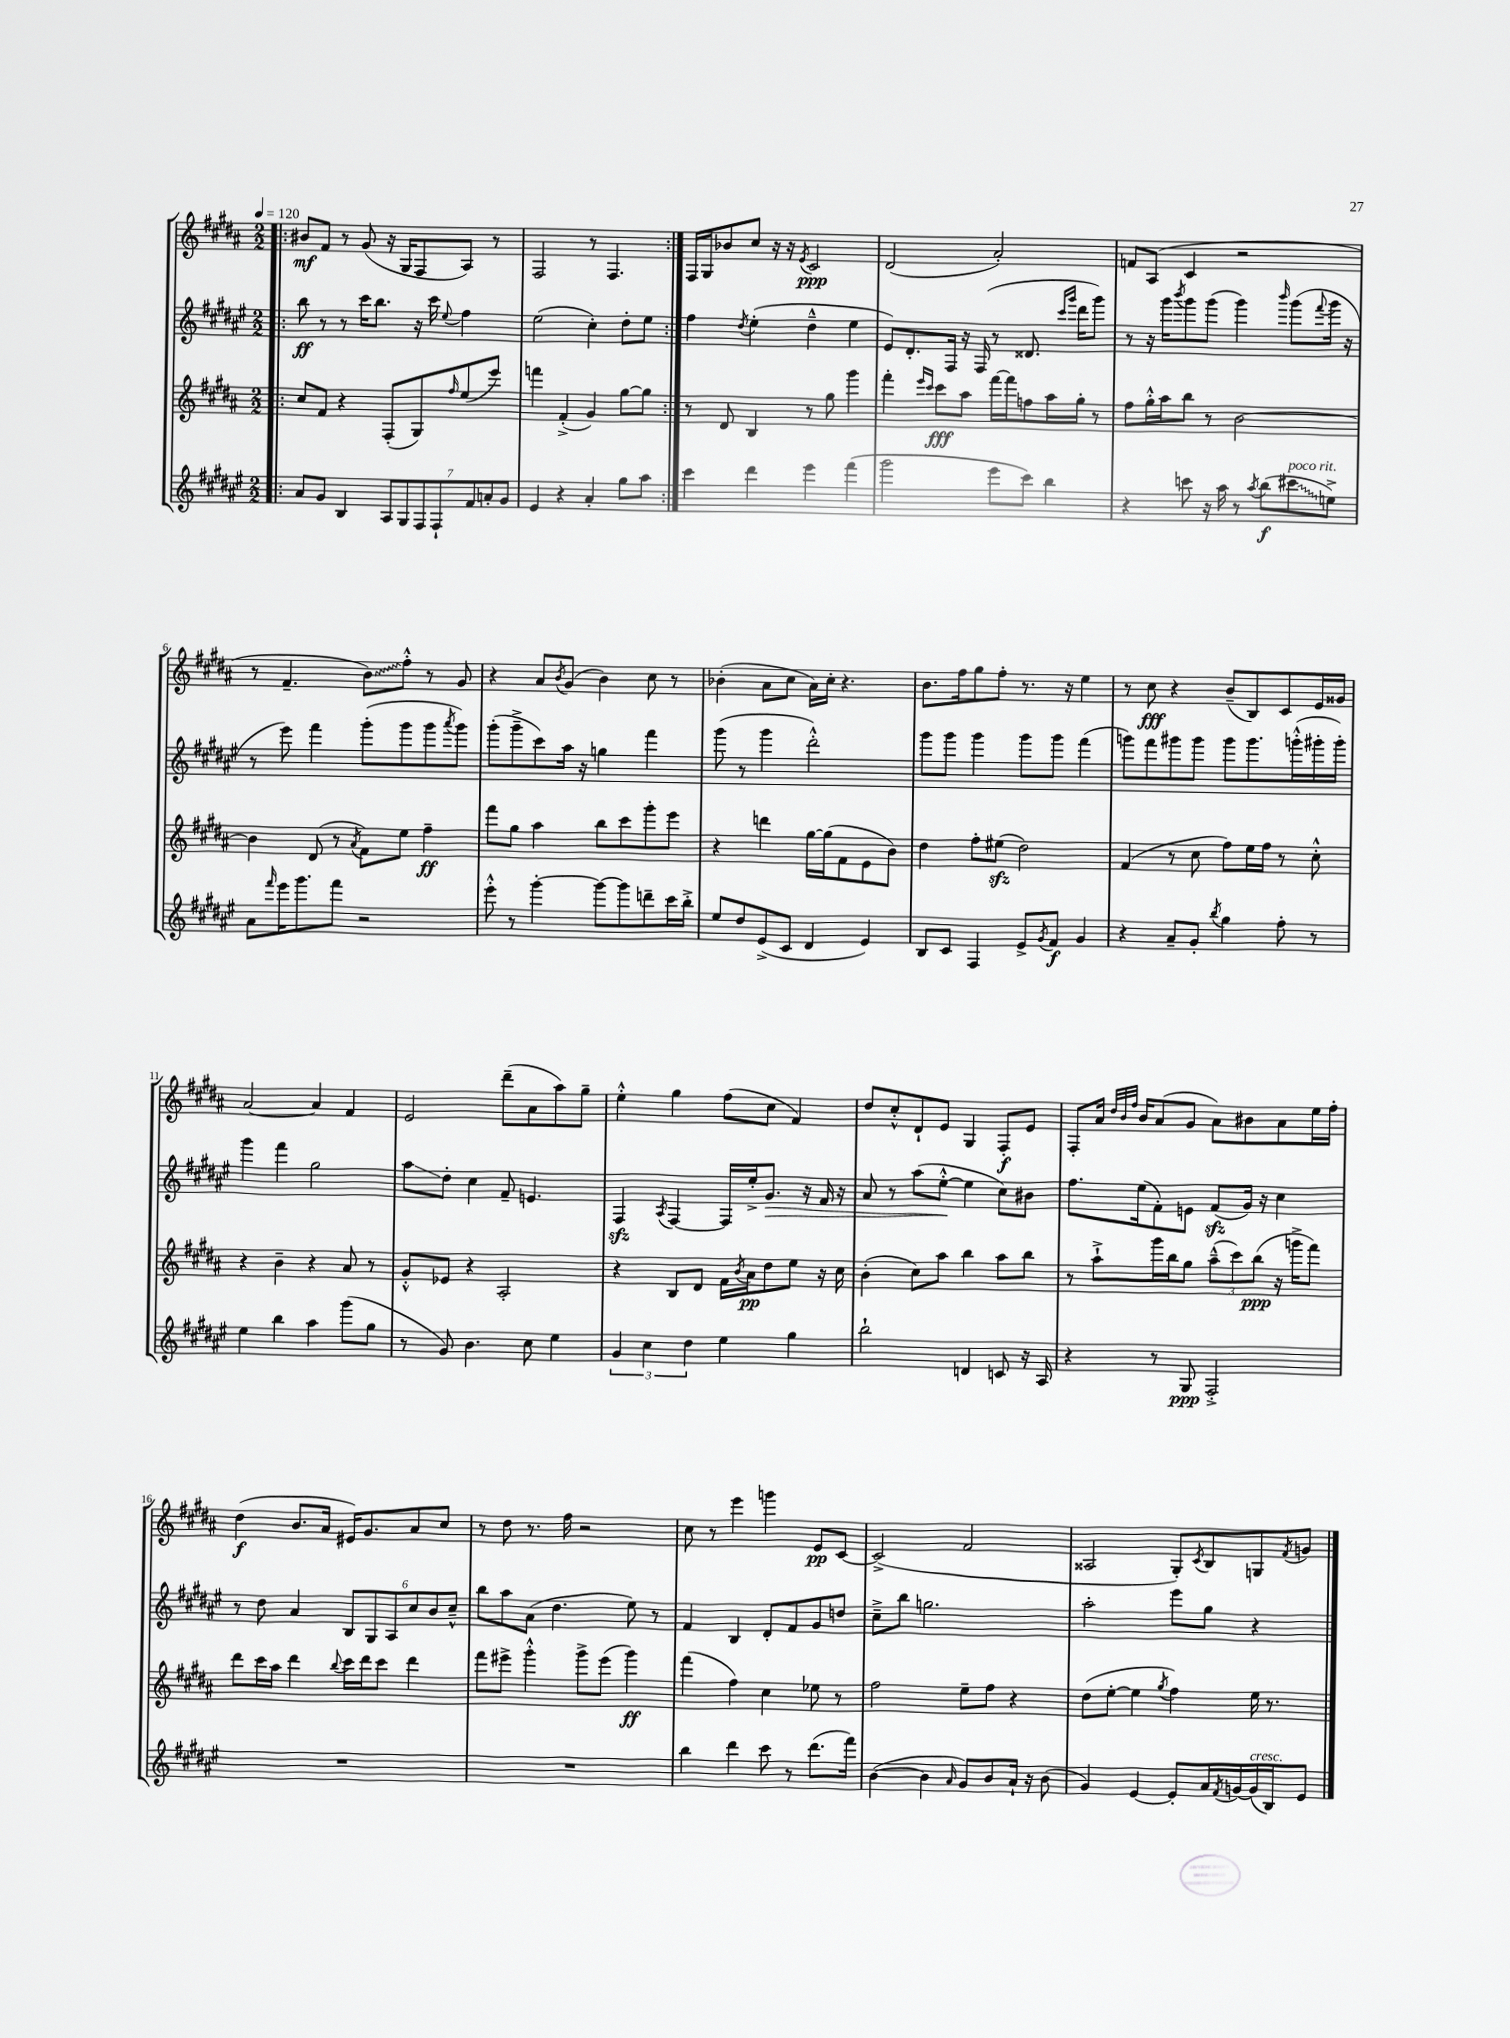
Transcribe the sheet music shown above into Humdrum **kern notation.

**kern	**kern	**kern	**kern
*staff4	*staff3	*staff2	*staff1
*clefG2	*clefG2	*clefG2	*clefG2
*k[f#c#g#d#a#e#]	*k[f#c#g#d#a#]	*k[f#c#g#d#a#e#]	*k[f#c#g#d#a#]
*M2/2	*M2/2	*M2/2	*M2/2
*MM120	*MM120	*MM120	*MM120
=!|:	=!|:	=!|:	=!|:
8a#/L	8cc#/L	8bb\	8b#/L
8g#/J	8f#/J	8r	8f#/J
4B/	4r	8r	8r
.	.	16ccc#\LK	(8g#/
.	.	8.bb\J	.
14A#/L	(8F#'/L	.	16r
.	.	.	16G#/LK
14G#/	.	.	.
.	8G#/)	16r	8F#/
14F#/	.	.	.
.	.	16ccc#\	.
14F#`/	.	.	.
.	16qqff#/	8qqee#/	.
.	(8ee/	4ff#\	8A#/J)
14f#/	.	.	.
14a'/	.	.	.
.	8eee/J)	.	8r
14g#/J	.	.	.
=	=	=	=
4e#/	4fff\	(2ee#\	2F#/
4r	(4f#'^/	.	.
4a#'/	4g#/)	4cc#'\)	8r
.	.	.	4.F#/
8gg#\L	[8gg#\L	8dd#'\L	.
8aa#\J	8gg#\]J	8ee#\J	.
=:|!	=:|!	=:|!	=:|!
4ccc#\	8r	4ff#\	16F#/LL
.	.	.	16G#/J
.	8d#/	.	8b-/
.	.	8qdd#/	.
4ddd#\	4B/	(4ee#'\	8cc#/J
.	.	.	16r
.	.	.	16r
.	.	.	8qe/
4eee#\	8r	4dd#~^^\	2c#/
.	8gg#\	.	.
(4fff#\	4ggg#\	4ee#\	.
=	=	=	=
2ggg#\	4fff#'\	8e#/L)	(2d#/
.	.	8.d#'/	.
.	16qqeee/LL	.	.
.	16qqccc#/JJ	.	.
.	8ccc#\L	.	.
.	.	16F#/Jk	.
.	8aa#\J	16r	.
.	.	(16F#/	.
8eee#\L	[16fff#\LL	8r	2a#'/)
.	16fff#\]J	.	.
8ccc#\J)	8ff\	8.d##/	.
4bb\	16aa#\L	.	.
.	.	16qqccc#/LL	.
.	.	16qqggg#/JJ	.
.	16gg#'\JJ	16ddd#\LK	.
.	8r	8ggg#\J)	.
=	=	=	=
4r	8ff#\L	8r	8f/L
.	16gg#'^^\L	16r	(8A#/J
.	16aa#\J	16ggg#\LK	.
.	.	8qbbb/	.
8ccc\	8bb\J	8ggg#\	4c#/
16r	8r	(8ggg#\J	.
16aa#\	.	.	.
8r	[2b\	4ggg#\)	2r
8qaa#/	.	.	.
(8bb\L	.	.	.
.	.	16qqbbb/	.
8ccc#\	.	(8ggg#\L	.
.	.	8qqfff#/	.
8ee^\J)	.	16ggg#\Jk	.
.	.	16r	.
=	=	=	=
8a#\L	4b\]	8r	8r
16qqfff#/	.	.	.
16eee#\K	.	8eee#\)	4.f#~/
8.ggg#\	.	.	.
.	(8d#/	4fff#\	.
8fff#\J	8r	.	.
.	8qa#/	.	.
2r	8f#\L)	(8ggg#'\L	8b\L)
.	8ee\J	8ggg#\	8ff#'^^\J
.	4ff#~\	8ggg#\	8r
.	.	8qaaa#/	.
.	.	8ggg#\J)	8g#/
=	=	=	=
8eee#'^^\	8fff#\L	(8ggg#'\L	4r
8r	8gg#\J	8ggg#~^\	.
[4ggg#'\	4aa#\	8ccc#\)	8a#/L
.	.	.	8qb/
.	.	16aa#\Jk	(8g#/J
.	.	16r	.
8ggg#\_L	8bb\L	4gg\	4b\)
8ggg#\]	8ccc#\	.	.
8ddd~\	8ggg#'\	4fff#\	8cc#\
16ccc#\L	8eee\J	.	8r
16bb'^\JJ	.	.	.
=	=	=	=
8ee#/L	4r	(8ggg#\	(4b-'\
8dd#/	.	8r	.
(8e#^/	4ddd\	4ggg#\	8a#\L
8c#/J	.	.	8cc#\J
4d#/	[16gg#\LL	2ddd#'^^\)	16a#\LL)
.	(16gg#\]J	.	16cc#'\JJ
.	8f#\	.	4.r
4e#/)	8e\	.	.
.	8b\J)	.	.
=	=	=	=
8B/L	4dd#\	8ggg#\L	8.b\L
8c#/J	.	8ggg#\J	.
.	.	.	16ff#\k
4F#/	8ff#'\L	4ggg#\	8gg#\
.	(8ee#\J	.	8ff#'\J
8e#^/L	2dd#\)	8ggg#\L	8.r
8qg#/	.	.	.
8f#/J	.	8ggg#\J	.
.	.	.	16r
4g#/	.	(4fff#\	4ee\
=	=	=	=
4r	(4f#/	8ggg\L)	8r
.	.	8fff#\	8cc#\
8a#~/L	8r	8ggg#\	4r
8g#'/J	8cc#\	8ggg#\J	.
8qbb/	.	.	.
4gg#\	8ff#\L)	8ggg#\L	(8b~/L
.	16ee\L	8.ggg#\	8B/)
.	16ff#\JJ	.	.
8ff#'\	8r	.	8c#/
.	.	(16ggg'^^\L	.
8r	8cc#'^^\	16ggg#'\	16e/L
.	.	16ggg#'\JJ)	16g##/JJ
=	=	=	=
4ee#\	4r	4ggg#\	[2a#/
4bb\	4b~\	4fff#\	.
4aa#\	4r	2gg#\	4a#/]
(8ggg#\L	8a#/	.	4f#/
8gg#\J	8r	.	.
=	=	=	=
8r	8g#'^^/L	8aa#\L	2e/
8g#/)	8e-/J	8dd#'\J	.
4.b\	4r	4cc#\	.
.	2A#'/	8f#~/	(8ddd#~\L
8cc#\	.	4.e/	8a#\
4ee#\	.	.	8aa#\)
.	.	.	8gg#~\J
=	=	=	=
6g#/	4r	4F#/	4ee'^^\
6cc#\	.	.	.
.	.	8qA#/	.
.	8B/L	[4F#/	4gg#\
6dd#\	.	.	.
.	8d#/J	.	.
4ee#\	16f#\LL	16F#/]LL	(8ff#\L
.	8qb/	.	.
.	16a#\J	16ee#'^/J	.
.	8dd#\	8.g#/J	8cc#\J
4gg#\	8ee\J	.	4f#/)
.	.	16r	.
.	16r	16f#/	.
.	16cc#\	16r	.
=	=	=	=
2bb`\	(4b'\	8a#/	8dd#/L
.	.	8r	8cc#'^^/
.	8cc#\L)	(8aa#\L	8d#`/
.	8aa#\J	[8ee#'^^\J	8e/J
4d/	4bb\	4ee#\]	4G#/
8c/	8aa#\L	8cc#\L)	8F#'/L
16r	8bb\J	8b#\J	8e/J
16A#/	.	.	.
=	=	=	=
4r	8r	8.ff#\L	8F#'/L
.	8aa#`^\L	.	16a#/Jk
.	.	.	32qqdd#/LLL
.	.	.	32qqb/
.	.	.	32qqff#/JJJ
.	.	(16ee#\k	16b/LK
8r	16ggg#\L	8f#'\)	(8a#/
.	16bb\J	.	.
8G#/	8gg#\J	8e\J	8g#/J
2F#'^/	(12aa#~^^\L	(8f#/L	8a#\L)
.	12ccc#\)	.	.
.	.	16g#/Jk)	8b#\
.	(12bb\J	.	.
.	.	16r	.
.	16r	4cc#\	8a#\
.	16ggg^\LK	.	.
.	8fff#\J)	.	16ee\L
.	.	.	16ff#'\JJ
=	=	=	=
1r	8ddd#\L	8r	(4dd#\
.	16ccc#\L	8dd#\	.
.	16aa#\JJ	.	.
.	4ddd#\	4a#/	8.b/L
.	.	.	16a#/Jk
.	8qqbb/	.	.
.	16ccc#\LL	12B/L	16e#/LK)
.	16ddd#\J	.	8.g#/
.	.	12G#/	.
.	8ccc#\J	.	.
.	.	12A#/	.
.	4ddd#\	12cc#/	8a#/
.	.	12b/	.
.	.	.	8cc#/J
.	.	12cc#~^^/J	.
=	=	=	=
1r	8fff#\L	8bb\L	8r
.	8eee#^\J	8aa#\	8dd#\
.	4ggg#'^^\	(8a#\J	8.r
.	.	4.dd#\	.
.	.	.	16ff#\
.	8ggg#^\L	.	2r
.	(8eee#\J	.	.
.	4ggg#\)	8ee#\)	.
.	.	8r	.
=	=	=	=
4bb\	(4fff#\	4f#/	8cc#\
.	.	.	8r
4ddd#\	4ff#\)	4B/	4eee\
8ccc#\	4cc#\	8d#'/L	4ggg\
8r	.	8f#/	.
(8.ddd#\L	8ee-\	8g#/	8e/L
.	8r	8dd/J	[8c#/J
16fff#\Jk)	.	.	.
=	=	=	=
([4b\	2ff#\	8cc#~^\L	(2c#^/]
.	.	8bb\J	.
4b\]	.	2.gg\	.
16qqa#/	.	.	.
8g#/L)	8ee~\L	.	2f#/
8b/	8ff#\J	.	.
16a#`/Jk	4r	.	.
16r	.	.	.
(8b\	.	.	.
=	=	=	=
4g#/)	(8dd#\L	2aa#'\	2A##/
.	[8ee'\J	.	.
[4e#/	4ee\]	.	.
.	8qgg#/	.	.
8e#'/]L	4ff#\)	8eee#\L	8G#'/L)
.	.	.	8qc#/
16a#/L	.	8gg#\J	8B/
8qf#/	.	.	.
[16g/	.	.	.
(16g/]	16ee\	4r	8G/
16B/J)	8.r	.	.
.	.	.	8qf#/
8e#/J	.	.	8g/J
==	==	==	==
*-	*-	*-	*-
